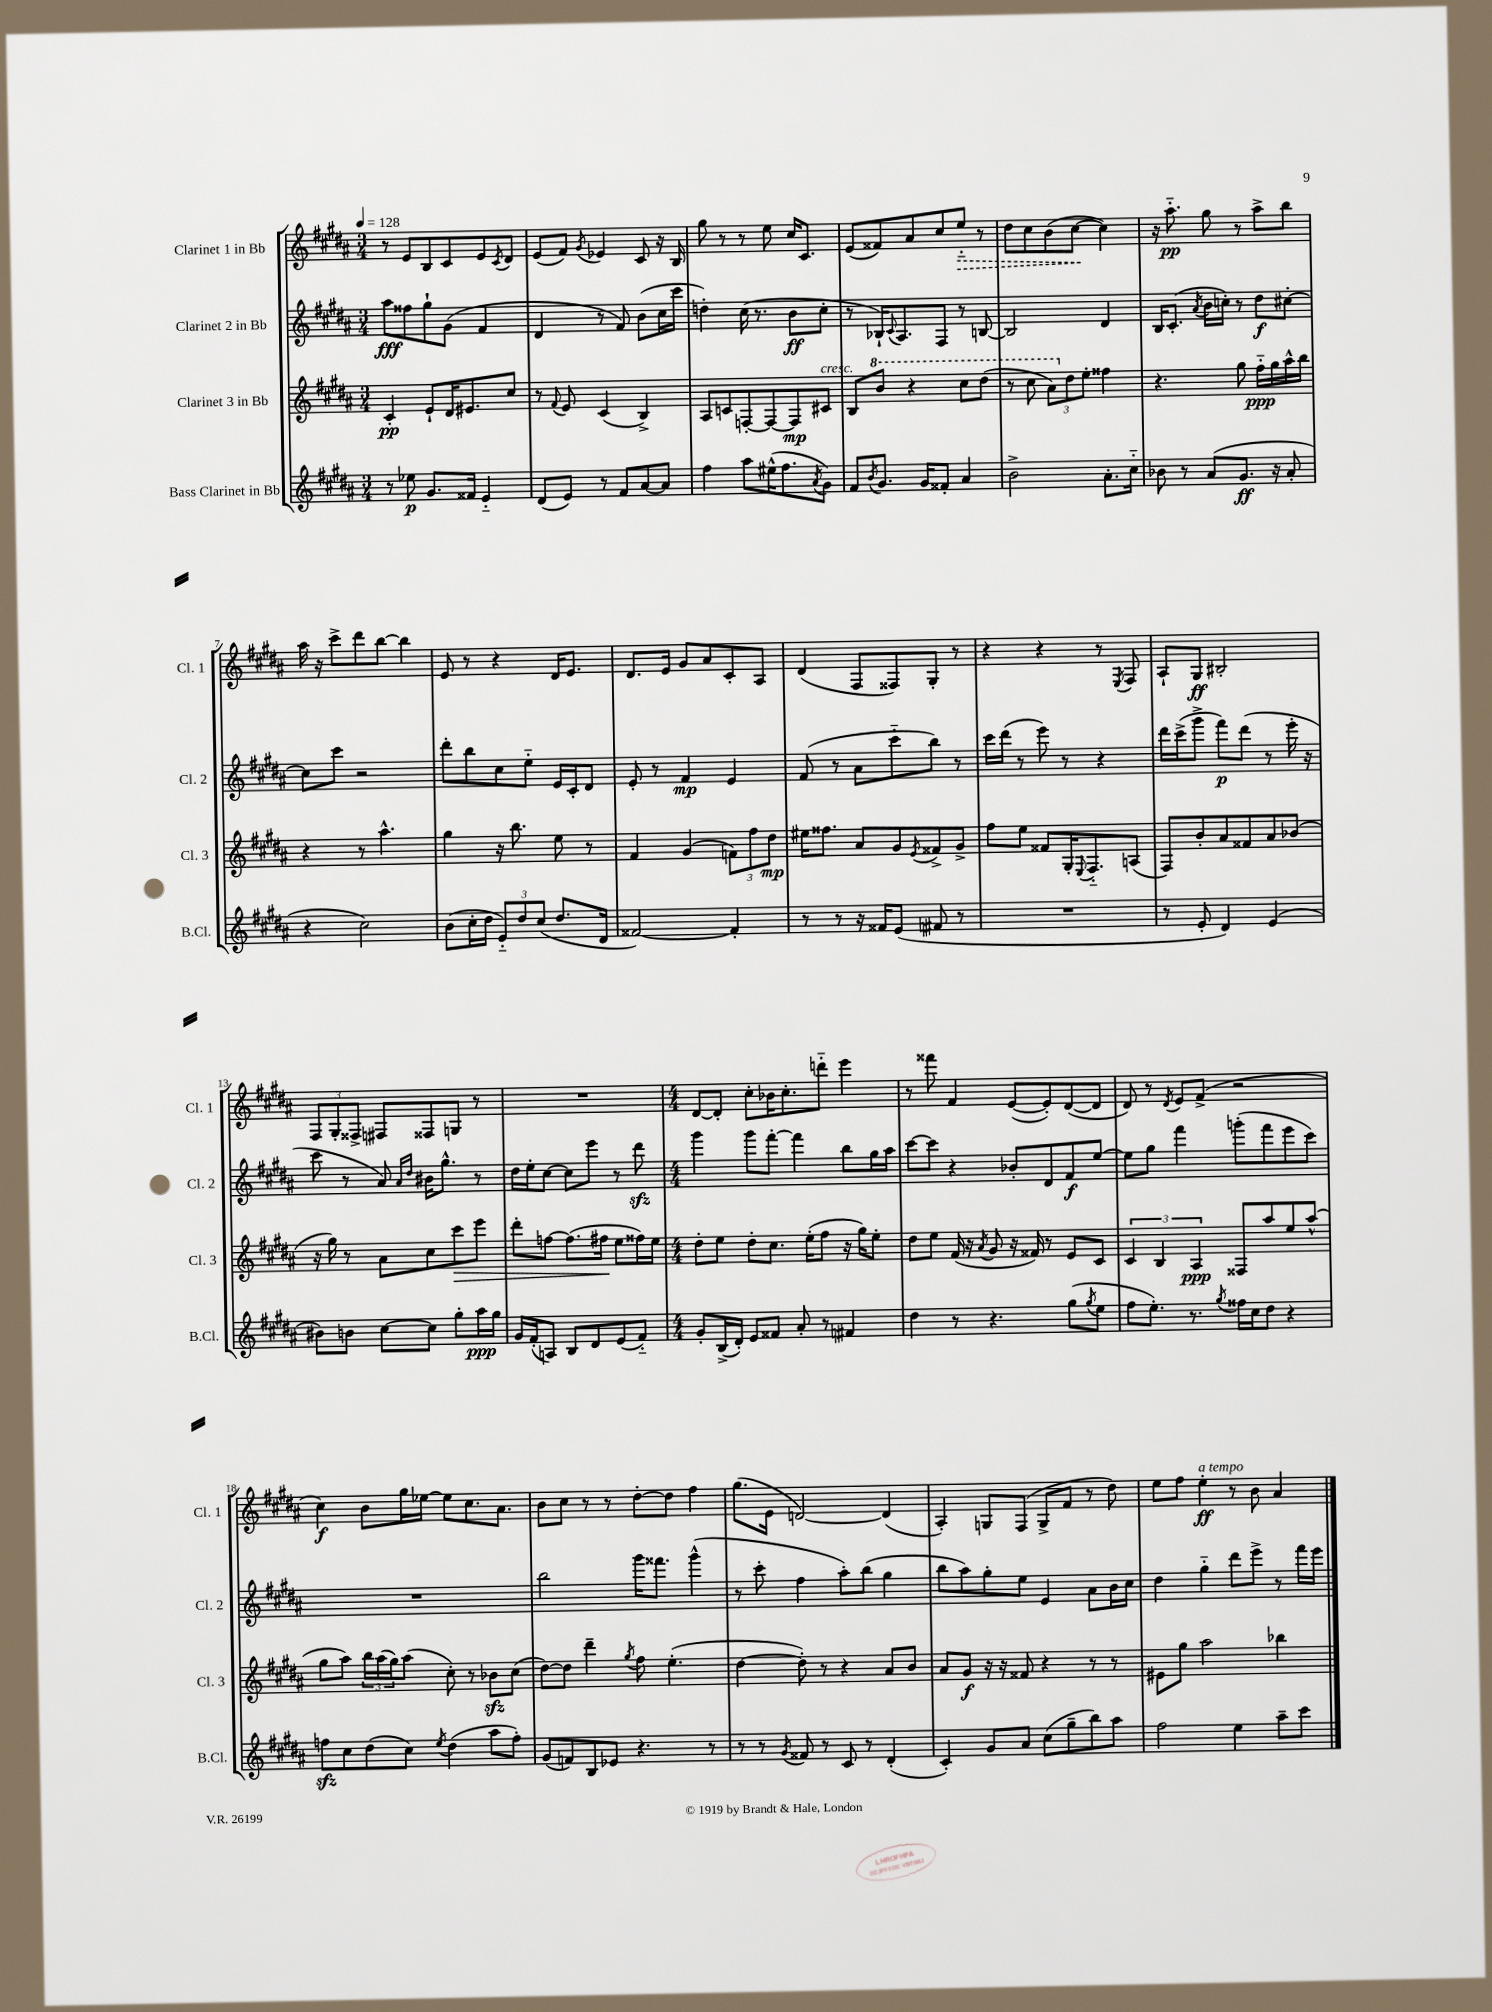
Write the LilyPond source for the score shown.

<<
\new StaffGroup <<
\new Staff = "s0" \with { instrumentName = "Clarinet 1 in Bb" shortInstrumentName = "Cl. 1" } {
    \clef treble \key b \major \numericTimeSignature \time 3/4 \tempo 4 = 128
    r8 e'8 b8 cis'8 e'8 \acciaccatura { cis'8 } dis'8 |
    e'8( fis'8) \acciaccatura { gis'8 } ees'4 cis'8 r16 b16 |
    gis''8 r8 r8 e''8 cis''16 cis'8. |
    e'8( fisis'8) ais'8 cis''8 \once \override Hairpin.style = #'dashed-line e''8-_\> r8 |
    dis''8 cis''8 b'8( cis''8~\! cis''4) |
    r16 ais''8.-_\pp gis''8 r8 ais''8-> b''8 |
    ais''16 r16 cis'''8-> dis'''8 b''8~ b''4 |
    e'8 r8 r4 dis'16 e'8. |
    dis'8. e'16 gis'8 ais'8 cis'8-. ais8 |
    dis'4( fis8 fisis8) gis8-. r8 |
    r4 r4 r8 \acciaccatura { e8 } fis8 |
    ais8-! gis8\ff bis2-. |
    \tuplet 3/2 { fis8 gis8-. fisis8-> } fis8 fisis8 g8 r8 |
    R2. |
    \numericTimeSignature \time 4/4 dis'8~ dis'8-. cis''8-. bes'16 cis''8.-. d'''8-_ e'''4 |
    r8 fisis'''8 fis'4 e'8~( e'8-.) dis'8~( dis'8 |
    dis'8) r8 \acciaccatura { dis'8 } e'8 fis'8->( r2 |
    cis''4\f) b'8 gis''16 ees''16~ ees''8 cis''8. ais'8. |
    b'8 cis''8 r8 r8 dis''8~-. dis''8 fis''4 |
    gis''8.( e'16 d'2~) d'4( |
    ais4-.) g8 fis8( g8-> fis'8 r8 dis''8) |
    e''8 fis''8 e''4-.\ff^\markup { \italic "a tempo" } r8 b'8 ais'4 \bar "|." |
}
\new Staff = "s1" \with { instrumentName = "Clarinet 2 in Bb" shortInstrumentName = "Cl. 2" } {
    \clef treble \key b \major \numericTimeSignature \time 3/4
    ais''8\fff fisis''8 gis''8-! gis'8( fis'4 |
    dis'4 r8 fis'8) b'8( cis''16 cis'''16 |
    d''4-.) cis''16( r8. b'8\ff cis''8-. |
    r8 bes16-!) \appoggiatura { cis'8 } ais8. fis8 r8 b8~ |
    b2 dis'4 |
    b16 cis'8.-.( \acciaccatura { ais'8 } b'16 c''16-.) r8 dis''8\f cis''8~-. |
    cis''8 cis'''8 r2 |
    dis'''8-. b''8 cis''8 e''8-_ e'16 cis'16-. dis'8 |
    e'8-. r8 fis'4\mp e'4 |
    fis'8( r8 ais'8 cis'''8-_ b''8) r8 |
    cis'''16 dis'''16( r8 e'''8) r8 r4 |
    dis'''16 cis'''16->( gis'''8-> fis'''8\p) dis'''8( r8 e'''16-. r16 |
    cis'''8 r8 ais'8) \grace { ais'16 dis''16 } bis'16 gis''8.-^ r8 |
    dis''16 e''16-. cis''8~ cis''8 e'''8 r8 dis'''8\sfz |
    \numericTimeSignature \time 4/4 gis'''4 gis'''8 fis'''8~-. fis'''4 b''8 gis''16 ais''16 |
    cis'''8~ cis'''8 r4 bes'8-. dis'8 fis'8\f e''8~ |
    e''8 gis''8 fis'''4 g'''8-.( fis'''8 e'''8 cis'''8) |
    R1 |
    b''2 gis'''16 fisis'''8. gis'''4-^( |
    r8 cis'''8-. fis''4 ais''8-.) b''8( gis''4 |
    b''8 ais''8) gis''8-. e''8 e'4 ais'8 b'16 cis''16 |
    dis''4 gis''4-_ dis'''8 e'''8-> r8 fis'''16 e'''16 \bar "|." |
}
\new Staff = "s2" \with { instrumentName = "Clarinet 3 in Bb" shortInstrumentName = "Cl. 3" } {
    \clef treble \key b \major \numericTimeSignature \time 3/4
    cis'4-.\pp e'8-! dis'16 eis'8. cis''8 |
    r8 \appoggiatura { fis'8 } e'8 cis'4( b4->) |
    ais8 c'8 f8~-. f8~ f8\mp cis'8^\markup { \italic "cresc." } |
    b8 \ottava #1 b''8 r4 cis'''8 dis'''8( |
    r8 cis'''8 \tuplet 3/2 { ais''8) \ottava #0 dis''8 e''8-. } fisis''4 |
    r4. gis''8 fis''16-_\ppp gis''16 ais''16-^ b''16 |
    r4 r8 ais''4.-^ |
    gis''4 r16 b''8. e''8 r8 |
    fis'4 gis'4( \tuplet 3/2 { f'8) fis''8 dis''8\mp } |
    eis''16 fisis''8. ais'8 gis'8 \acciaccatura { e'8 } fisis'8-> gis'8-> |
    fis''8 e''8 fisis'8 gis16-. \appoggiatura { e8 } fis8.-_ a8( |
    fis8) b'8-. ais'8 fisis'8 ais'8 bes'8( |
    r16 gis''16) r8 ais'8 cis''8 cis'''8\> e'''8 |
    dis'''8-. f''8~ f''8.( fis''16\! e''8 fisis''16) e''16 |
    \numericTimeSignature \time 4/4 dis''8-. e''8 dis''8-. cis''8. e''16-.( fis''8 r16 gis''16) e''8-. |
    dis''8 e''8 fis'16( r16 \acciaccatura { ais'8 } gis'8 r16 fisis'16) r8 e'8 cis'8 |
    \tuplet 3/2 { cis'4 b4 ais4\ppp } fisis8 ais''8 e''8 ais''8-^( |
    gis''8 ais''8) \tuplet 3/2 { b''16 ais''16( gis''16) } ais''8( cis''8-.) r8 bes'8\sfz cis''8( |
    dis''8~) dis''8 dis'''4-- \acciaccatura { gis''8 } fis''8 e''4.-.( |
    dis''4~ dis''8-.) r8 r4 ais'8 b'8 |
    ais'8 gis'8\f r16 r16 fisis'8 r4 r8 r8 |
    eis'8 gis''8 ais''2 bes''4 \bar "|." |
}
\new Staff = "s3" \with { instrumentName = "Bass Clarinet in Bb" shortInstrumentName = "B.Cl." } {
    \clef treble \key b \major \numericTimeSignature \time 3/4
    r8 ees''8\p gis'8. fisis'16 e'4-_ |
    dis'8( e'8) r8 fis'8 ais'8~ ais'8 |
    fis''4 ais''8 eis''16-^( fis''8. \acciaccatura { ais'8 } gis'8) |
    fis'8 \acciaccatura { b'8 } gis'8. gis'16 fisis'8-. ais'4 |
    b'2-> ais'8.-. cis''16-_ |
    bes'8 r8 ais'8( gis'8.\ff r16 ais'8-. |
    r4 cis''2) |
    b'8( cis''16-. dis''16 \tuplet 3/2 { e'8-_) dis''8 cis''8( } dis''8. dis'16 |
    fisis'2~) fisis'4-. |
    r8 r8 r16 fisis'16 e'8( fis'8 r8 |
    R2. |
    r8 e'8-. dis'4) e'4( |
    bis'8) b'8 cis''8~ cis''8 gis''8-. ais''16\ppp gis''16 |
    gis'16 fis'16-.( a8) b8 dis'8 e'8( fis'8-_) |
    \numericTimeSignature \time 4/4 gis'8-. b16->( dis'16-.) e'8 fisis'8 ais'8-. r8 fis'4 |
    dis''4 r8 r4. gis''8( \acciaccatura { gis''8 } e''8 |
    fis''8 e''8.-.) r8. \acciaccatura { gis''8 } fisis''16 cis''16 dis''8 r4 |
    f''8\sfz cis''8 dis''8( cis''8) \acciaccatura { e''8 } dis''4( ais''8 f''8-.) |
    gis'8( f'8) b8 ees'8 r4. r8 |
    r8 r8 \acciaccatura { gis'8 } fisis'8 r8 cis'8 r8 dis'4-.( |
    cis'4-.) gis'8 ais'8 cis''8( gis''8-- b''8) ais''8 |
    fis''2 e''4 ais''8-- cis'''8 \bar "|." |
}
>>
>>
